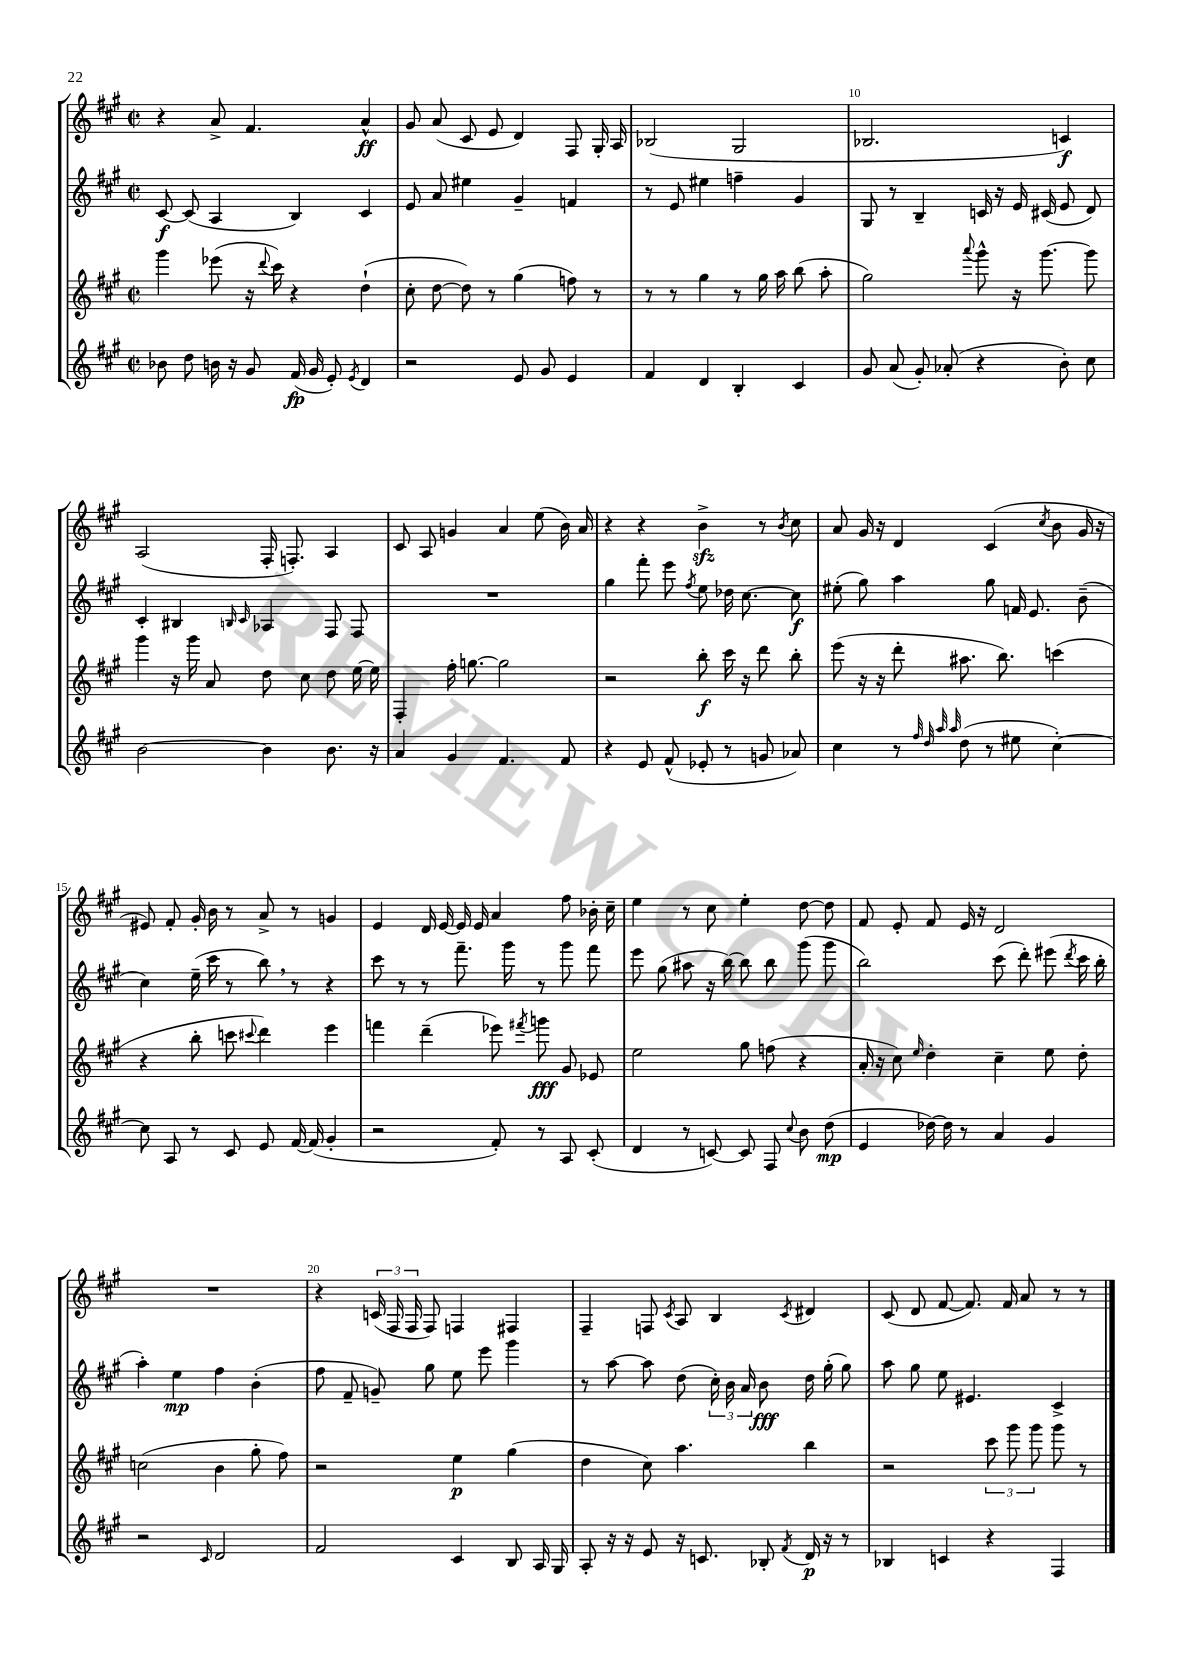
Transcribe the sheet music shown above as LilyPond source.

<<
\new StaffGroup <<
\new Staff = "s0" {
    \clef treble \key a \major \defaultTimeSignature \time 2/2
    \autoBeamOff r4 a'8-> fis'4. a'4-^\ff |
    gis'8 a'8( cis'8 e'8 d'4) fis8 gis16-. a16 |
    bes2( gis2 |
    bes2. c'4\f) |
    a2( fis16-. f8.-.) a4 |
    cis'8 a8 g'4 a'4 e''8( b'16) a'16 |
    r4 r4 b'4->\sfz r8 \acciaccatura { b'8 } cis''8 |
    a'8 gis'16 r16 d'4 cis'4( \acciaccatura { cis''8 } b'8 gis'16 r16 |
    eis'8) fis'8-. gis'16-. b'16 r8 a'8-> r8 g'4 |
    e'4 d'16 e'16~ e'16 e'16 a'4 fis''8 bes'16-. cis''16-- |
    e''4 r8 cis''8 e''4-. d''8~ d''8 |
    fis'8 e'8-. fis'8 e'16 r16 d'2 |
    R1 |
    r4 \tuplet 3/2 { c'16( fis16 fis16 } fis8) f4 fis4 |
    fis4-- f8 \acciaccatura { cis'8 } a8 b4 \acciaccatura { cis'8 } dis'4 |
    cis'8( d'8 fis'8~ fis'8.) fis'16 a'8 r8 r8 \bar "|." |
}
\new Staff = "s1" {
    \clef treble \key a \major \defaultTimeSignature \time 2/2
    \autoBeamOff cis'8~\f cis'8( a4 b4) cis'4 |
    e'8 a'8 eis''4 gis'4-- f'4 |
    r8 e'8 eis''4 f''4-- gis'4 |
    gis8 r8 b4-- c'16 r16 e'16 cis'16( e'8 d'8) |
    cis'4-. bis4 \grace { b16 cis'16 } aes4 fis8 fis8 |
    R1 |
    gis''4 fis'''8-. e'''8 \acciaccatura { fis''8 } e''8 des''16 cis''8.~ cis''8\f |
    eis''8-.( gis''8) a''4 gis''8 f'16 e'8. b'8--( |
    cis''4) e''16--( cis'''16 r8 b''8) \breathe r8 r4 |
    cis'''8 r8 r8 fis'''8.-- gis'''16 r8 gis'''8 fis'''8 |
    e'''8 gis''8( ais''8 r16 b''16~) b''8 b''8 gis'''8( gis'''8 |
    b''2) cis'''8( d'''8-.) eis'''8( \acciaccatura { d'''8 } cis'''16 b''16-. |
    a''4-.) e''4\mp fis''4 b'4-.( |
    fis''8 fis'8-- g'8--) gis''8 e''8 e'''8 gis'''4 |
    r8 a''8~ a''8 d''8( \tuplet 3/2 { cis''16-.) b'16 a'16 } b'8\fff d''16 gis''16-.( gis''8) |
    a''8 gis''8 e''8 eis'4. cis'4-> \bar "|." |
}
\new Staff = "s2" {
    \clef treble \key a \major \defaultTimeSignature \time 2/2
    \autoBeamOff gis'''4 ees'''8( r16 \appoggiatura { d'''8 } cis'''16) r4 d''4-!( |
    cis''8-. d''8~ d''8) r8 gis''4( f''8) r8 |
    r8 r8 gis''4 r8 gis''16 a''16 b''8( a''8-. |
    gis''2) \appoggiatura { a'''8 } gis'''8-^ r16 gis'''8.~ gis'''8 |
    gis'''4 r16 gis'''16 a'8 d''8 cis''8 d''8 e''16~ e''16 |
    fis4-. fis''16-. g''8.~ g''2 |
    r2 b''8-.\f cis'''16 r16 d'''8 b''8-. |
    e'''8( r16 r16 d'''8-. ais''8. b''8.) c'''4( |
    r4 b''8-. c'''8 \appoggiatura { cis'''8 } d'''4) e'''4 |
    f'''4 d'''4--( ees'''8) \acciaccatura { fis'''8 } g'''8\fff gis'8 ees'8 |
    e''2 gis''8 f''8( r4 |
    a'16-. r16 cis''8) \grace { e''16 } d''4-. cis''4-- e''8 d''8-. |
    c''2( b'4 gis''8-. fis''8) |
    r2 e''4\p gis''4( |
    d''4 cis''8) a''4. b''4 |
    r2 \tuplet 3/2 { cis'''8 gis'''8 gis'''8 } gis'''8 r8 \bar "|." |
}
\new Staff = "s3" {
    \clef treble \key a \major \defaultTimeSignature \time 2/2
    \autoBeamOff bes'8 d''8 b'16 r16 gis'8 fis'16\fp( gis'16 e'8-.) \acciaccatura { e'8 } d'4 |
    r2 e'8 gis'8 e'4 |
    fis'4 d'4 b4-. cis'4 |
    gis'8 a'8( gis'8-.) aes'8-.( r4 b'8-.) cis''8 |
    b'2~ b'4 b'8. r16 |
    a'4 gis'4 fis'4. fis'8 |
    r4 e'8 fis'8-^( ees'8-. r8 g'8 aes'8) |
    cis''4 r8 \grace { fis''32 d''32 a''32 a''32 } d''8( r8 eis''8 cis''4~-.) |
    cis''8 a8 r8 cis'8 e'8 fis'16~ fis'16( gis'4-. |
    r2 fis'8-.) r8 a8 cis'8-.( |
    d'4 r8 c'8~) c'8 fis8 \appoggiatura { cis''8 } b'8 d''8\mp( |
    e'4 des''16~) des''16 r8 a'4 gis'4 |
    r2 \grace { cis'16 } d'2 |
    fis'2 cis'4 b8 a16 gis16 |
    a8-. r16 r16 e'8 r16 c'8. bes8-. \acciaccatura { fis'8 } d'16\p r16 r8 |
    bes4 c'4 r4 fis4 \bar "|." |
}
>>
>>
\layout { \context { \Score currentBarNumber = #7 \override BarNumber.break-visibility = ##(#f #t #t) barNumberVisibility = #(every-nth-bar-number-visible 5) } }
